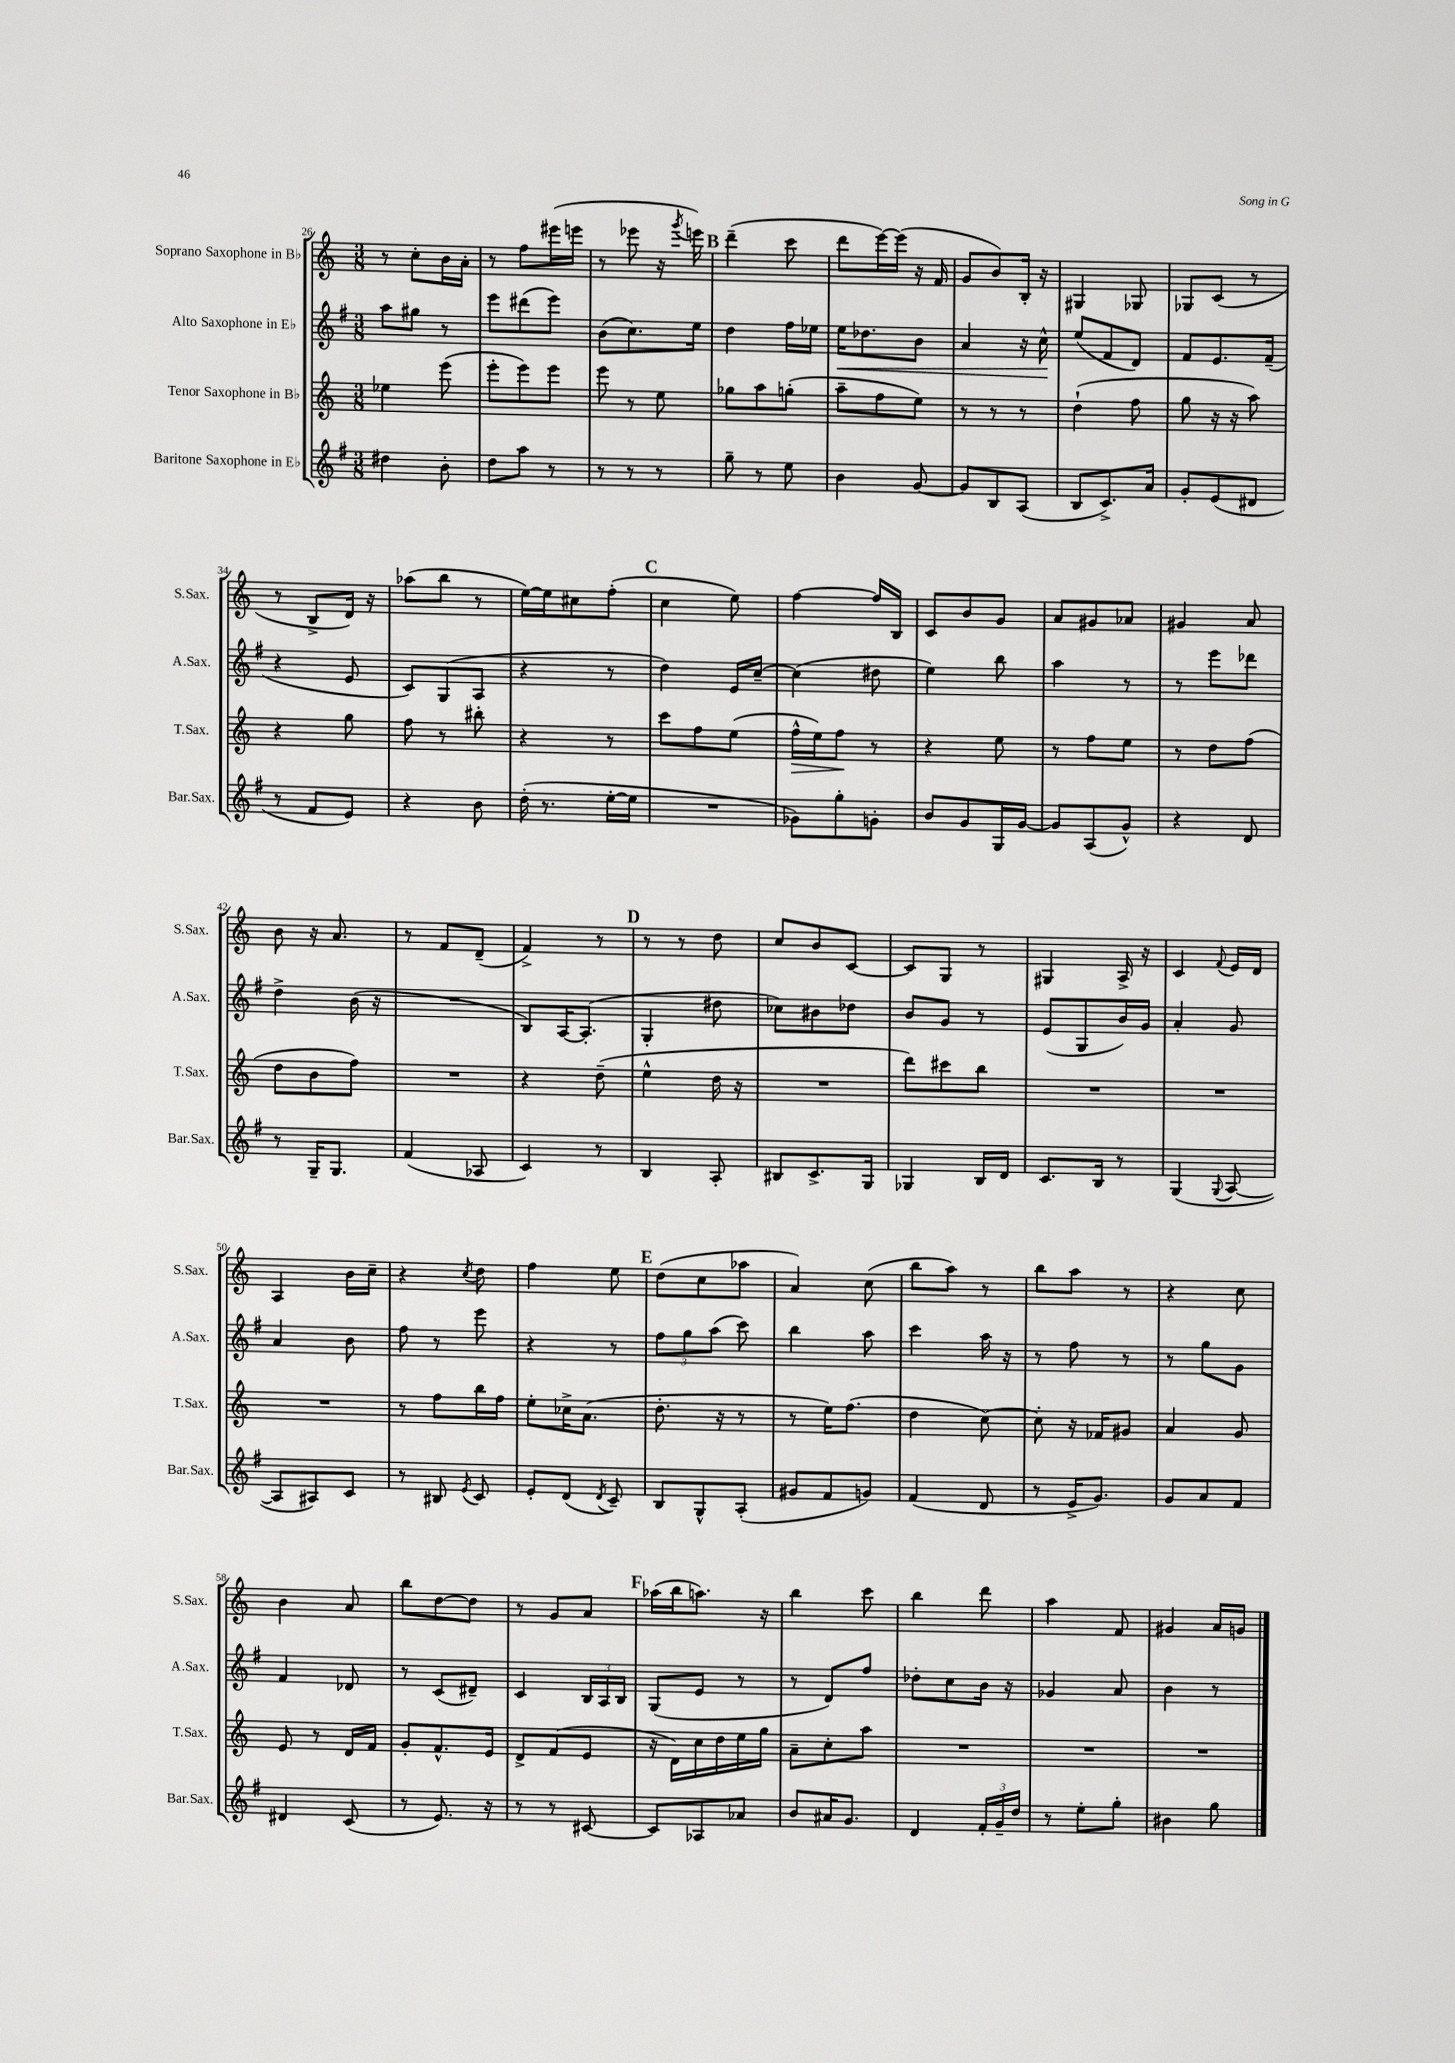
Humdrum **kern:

**kern	**kern	**dynam	**kern	**dynam	**kern
*part4	*part3	*part3	*part2	*part2	*part1
*staff4	*staff3	*staff3	*staff2	*staff2	*staff1
*I"Baritone Saxophone in E♭	*I"Tenor Saxophone in B♭	*	*I"Alto Saxophone in E♭	*	*I"Soprano Saxophone in B♭
*I'Bar.Sax.	*I'T.Sax.	*	*I'A.Sax.	*	*I'S.Sax.
*clefG2	*clefG2	*	*clefG2	*	*clefG2
*k[f#]	*k[]	*	*k[f#]	*	*k[]
*M3/8	*M3/8	*	*M3/8	*	*M3/8
=26	=26	=26	=26	=26	=26
4dd#X\	4ee-X\	.	8aa\L	.	8r
.	.	.	8gg#X\J	.	8cc'\L
8b'\	(8eee\	.	8r	.	16b\L
.	.	.	.	.	16a'\JJ
=27	=27	=27	=27	=27	=27
8dd\L	8eee'\L	.	8eee\L	.	8r
8aa\J	8eee\)	.	(8ddd#X\	.	8ff\L
8r	8eee\J	.	8eee\J)	.	(16eee#X\L
.	.	.	.	.	16eeen\JJ
=28	=28	=28	=28	=28	=28
8r	8eee\	.	(8b\L	.	8r
8r	8r	.	8.cc\)	.	8eee-X\
8r	8ee\	.	.	.	16r
.	.	.	.	.	8qggg/
.	.	.	16ee\Jk	.	16eeen\)
!!LO:REH:place=s1:t=B
=29	=29	=29	=29	=29	=29
8gg~\	8gg-X\L	.	4dd\	.	(4ddd~\
8r	8aa\	.	.	.	.
8ee\	(8ggn'\J	.	16ff#\LL	.	8ccc\
.	.	.	16ee-X\JJ	.	.
=30	=30	=30	=30	=30	=30
!	!	!	!	!LO:HP:b	!
4b\	8aa~\L	.	16ee\KL	<	8ddd\L
.	.	.	8.dd-X\	.	.
.	8ff\	.	.	.	[16eee\L)
.	.	.	.	.	(16eee\JJ]
[8g/	8ee\J)	.	8b\J	.	16r
.	.	.	.	.	16f/
=31	=31	=31	=31	=31	=31
8g/L]	8r	.	4a/	.	8g/L
8B/	8r	.	.	.	8b/)
(8A/J	8r	.	16r	.	16B'/Jk
.	.	.	16cc^^\	.	16r
.	.	.	.	[	.
=32	=32	=32	=32	=32	=32
8B/L	(4dd`\	.	(8ee/L	.	4G#X/
8.c^/)	.	.	8f#/	.	.
.	8ff\	.	8d/J)	.	8G-X/
16a/Jk	.	.	.	.	.
=33	=33	=33	=33	=33	=33
8g'/L	8gg\	.	8f#/L	.	8G-X/L
(8e/	16r	.	8.e/	.	(8c/J
.	16r	.	.	.	.
8d#X/J	8aa\)	.	.	.	8r
.	.	.	(16f#~/Jk	.	.
!!LO:LB:g=z
=34	=34	=34	=34	=34	=34
8r	4r	.	4r	.	8r
8f#/L	.	.	.	.	8B^/L
8e/J)	8gg\	.	8e/	.	16d/Jk)
.	.	.	.	.	16r
=35	=35	=35	=35	=35	=35
4r	8ff\	.	8c/L)	.	(8aa-X\L
.	8r	.	(8G/	.	8bb\J
8b\	8bb#X'\	.	8A/J	.	8r
=36	=36	=36	=36	=36	=36
(16dd'\	4r	.	4r	.	[16ee\LL)
8.r	.	.	.	.	16ee\J]
.	.	.	.	.	8cc#X\
[16ee'\LL	8r	.	8r	.	(8ff'\J
16ee\JJ]	.	.	.	.	.
!!LO:REH:place=s1:t=C
=37	=37	=37	=37	=37	=37
4.r	8ccc\L	.	4dd\)	.	4cc\
.	8ff\	.	.	.	.
.	(8ee\J	.	16e/LL	.	8ee\)
.	.	.	[16cc~/JJ	.	.
=38	=38	=38	=38	=38	=38
!	!	!LO:HP:b	!	!	!
8g-X\L)	16ff^^\LL	>	(4cc\]	.	[4ff\
.	16ee\J)	.	.	.	.
8gg'\	8ff\J	.	.	.	.
8gn'\J	8r	]	8dd#X\	.	16ff/LL]
.	.	.	.	.	16B/JJ
=39	=39	=39	=39	=39	=39
8b/L	4r	.	4ee\)	.	8c/L
8g/	.	.	.	.	8b/
16G/L	8ee\	.	8bb\	.	8g/J
[16g/JJ	.	.	.	.	.
=40	=40	=40	=40	=40	=40
8g/L]	8r	.	4aa\	.	8a/L
(8A/	8ff\L	.	.	.	8g#X/
8g^^/J)	8ee\J	.	8r	.	8a-X/J
=41	=41	=41	=41	=41	=41
4r	8r	.	8r	.	4g#X/
.	8dd\L	.	8eee\L	.	.
8d/	(8ff\J	.	8ddd-X\J	.	8a/
!!LO:LB:g=z
=42	=42	=42	=42	=42	=42
8r	8dd\L	.	4dd^\	.	8b\
16G~/KL	8b\	.	.	.	16r
8.G/J	.	.	.	.	8.a/
.	8ff\J)	.	(16b\	.	.
.	.	.	16r	.	.
=43	=43	=43	=43	=43	=43
(4f#/	4.r	.	4.r	.	8r
.	.	.	.	.	8f/L
8A-X/	.	.	.	.	(8d~/J
=44	=44	=44	=44	=44	=44
4c/)	4r	.	8B/L)	.	4f^/)
.	.	.	[16A/K	.	.
.	.	.	(8.A'/J]	.	.
8r	(8dd~\	.	.	.	8r
!!LO:REH:place=s1:t=D
=45	=45	=45	=45	=45	=45
4B/	4ee^^\	.	4G'/	.	8r
.	.	.	.	.	8r
8A'/	16dd\	.	8dd#X\	.	8dd\
.	16r	.	.	.	.
=46	=46	=46	=46	=46	=46
8B#X/L	4.r	.	8cc-X\L)	.	8cc/L
8.c^/	.	.	8b#X\	.	8b/
.	.	.	8dd-X\J	.	[8c/J
16G/Jk	.	.	.	.	.
=47	=47	=47	=47	=47	=47
4G-X/	8ddd\L)	.	8b/L	.	8c/L]
.	8ccc#X\	.	8g/J	.	8G/J
16B/LL	8bb\J	.	8r	.	8r
16d/JJ	.	.	.	.	.
=48	=48	=48	=48	=48	=48
8.c/L	4.r	.	(8e/L	.	4G#X/
.	.	.	8G/	.	.
16B/Jk	.	.	.	.	.
8r	.	.	16b/L)	.	16A^/
.	.	.	16g/JJ	.	16r
=49	=49	=49	=49	=49	=49
(4G/	4.r	.	4a'/	.	4c/
8qqG/	.	.	.	.	8qqf/
[8A/	.	.	8g/	.	16e/LL
.	.	.	.	.	16d/JJ
!!LO:LB:g=z
=50	=50	=50	=50	=50	=50
8A/L]	4.r	.	4a/	.	4A/
8A#X/)	.	.	.	.	.
8c/J	.	.	8b\	.	16b\LL
.	.	.	.	.	16cc~\JJ
=51	=51	=51	=51	=51	=51
8r	8r	.	8ff#\	.	4r
8B#X/	8ff\L	.	8r	.	.
8qe/	.	.	.	.	8qcc/
8c/	16bb\L	.	8eee\	.	8dd\
.	16ff\JJ	.	.	.	.
=52	=52	=52	=52	=52	=52
8e'/L	8ee'\L	.	4r	.	4ff\
(8d/J	16cc-X^\K	.	.	.	.
.	(8.a\J	.	.	.	.
8qd/	.	.	.	.	.
8c~/)	.	.	8r	.	8ee\
!!LO:REH:place=s1:t=E
=53	=53	=53	=53	=53	=53
8B/L	8.dd'\	.	12ff#\L	.	(8dd\L
.	.	.	12gg\	.	.
8G^^/	.	.	.	.	8cc\
.	.	.	(12aa\J	.	.
.	16r	.	.	.	.
(8A'/J	8r	.	8ccc\)	.	8aa-X\J
=54	=54	=54	=54	=54	=54
8g#X/L	8r	.	4bb\	.	4a/)
8f#/	16ee\KL)	.	.	.	.
.	(8.ff\J	.	.	.	.
8gn/J)	.	.	8aa\	.	(8cc\
=55	=55	=55	=55	=55	=55
(4f#/	4dd\	.	4ccc\	.	8bb\L
.	.	.	.	.	8aa\J)
8d/	[8cc\)	.	16aa\	.	8r
.	.	.	16r	.	.
=56	=56	=56	=56	=56	=56
8r	8cc'\]	.	8r	.	8bb\L
16e^/KL	16r	.	8ff#\	.	8aa\J
8.g/J)	16f-X/KL	.	.	.	.
.	8g#X/J	.	8r	.	8r
=57	=57	=57	=57	=57	=57
8g/L	4a/	.	8r	.	4r
8a/	.	.	8gg\L	.	.
8f#/J	8g/	.	8g\J	.	8cc\
!!LO:LB:g=z
=58	=58	=58	=58	=58	=58
4d#X/	8e/	.	4f#/	.	4b\
.	8r	.	.	.	.
(8c/	16d/LL	.	8d-X/	.	8a/
.	16f/JJ	.	.	.	.
=59	=59	=59	=59	=59	=59
8r	8g'/L	.	8r	.	8bb\L
8.e/)	8.f^^/	.	(8c/L	.	[8dd\
.	.	.	8d#X~/J)	.	8dd\J]
16r	16e/Jk	.	.	.	.
=60	=60	=60	=60	=60	=60
8r	8d^/L	.	4c/	.	8r
8r	(8f/	.	.	.	8g/L
[8c#X/	8e/J	.	24B/LL	.	8a/J
.	.	.	24A/	.	.
.	.	.	24B/JJ	.	.
!!LO:REH:place=s1:t=F
=61	=61	=61	=61	=61	=61
8c#/L]	16r	.	(8G/L	.	(16aa-X\LL
.	16d\LL)	.	.	.	16bb\J
8A-X/	16cc\	.	8e/J	.	8.aan\J)
.	16dd\	.	.	.	.
8a-X/J	16ee\	.	8r	.	.
.	16gg\JJ	.	.	.	16r
=62	=62	=62	=62	=62	=62
8b/L	8a~\L	.	8r	.	4bb\
16a#X/K	8cc'\	.	8d/L)	.	.
8.g/J	.	.	.	.	.
.	8aa\J	.	8ff#/J	.	8ccc\
=63	=63	=63	=63	=63	=63
4d/	4.r	.	8dd-X'\L	.	4bb\
.	.	.	8cc\	.	.
24f#'/LL	.	.	16b\Jk	.	8ddd\
24g~/	.	.	.	.	.
.	.	.	16r	.	.
24dd/JJ	.	.	.	.	.
=64	=64	=64	=64	=64	=64
8r	4.r	.	4g-X/	.	4aa\
8ee'\L	.	.	.	.	.
8gg'\J	.	.	8a/	.	8f/
=65	=65	=65	=65	=65	=65
4b#X\	4.r	.	4b\	.	4g#X/
8gg\	.	.	8r	.	16a/LL
.	.	.	.	.	16gn/JJ
==	==	==	==	==	==
*-	*-	*-	*-	*-	*-
